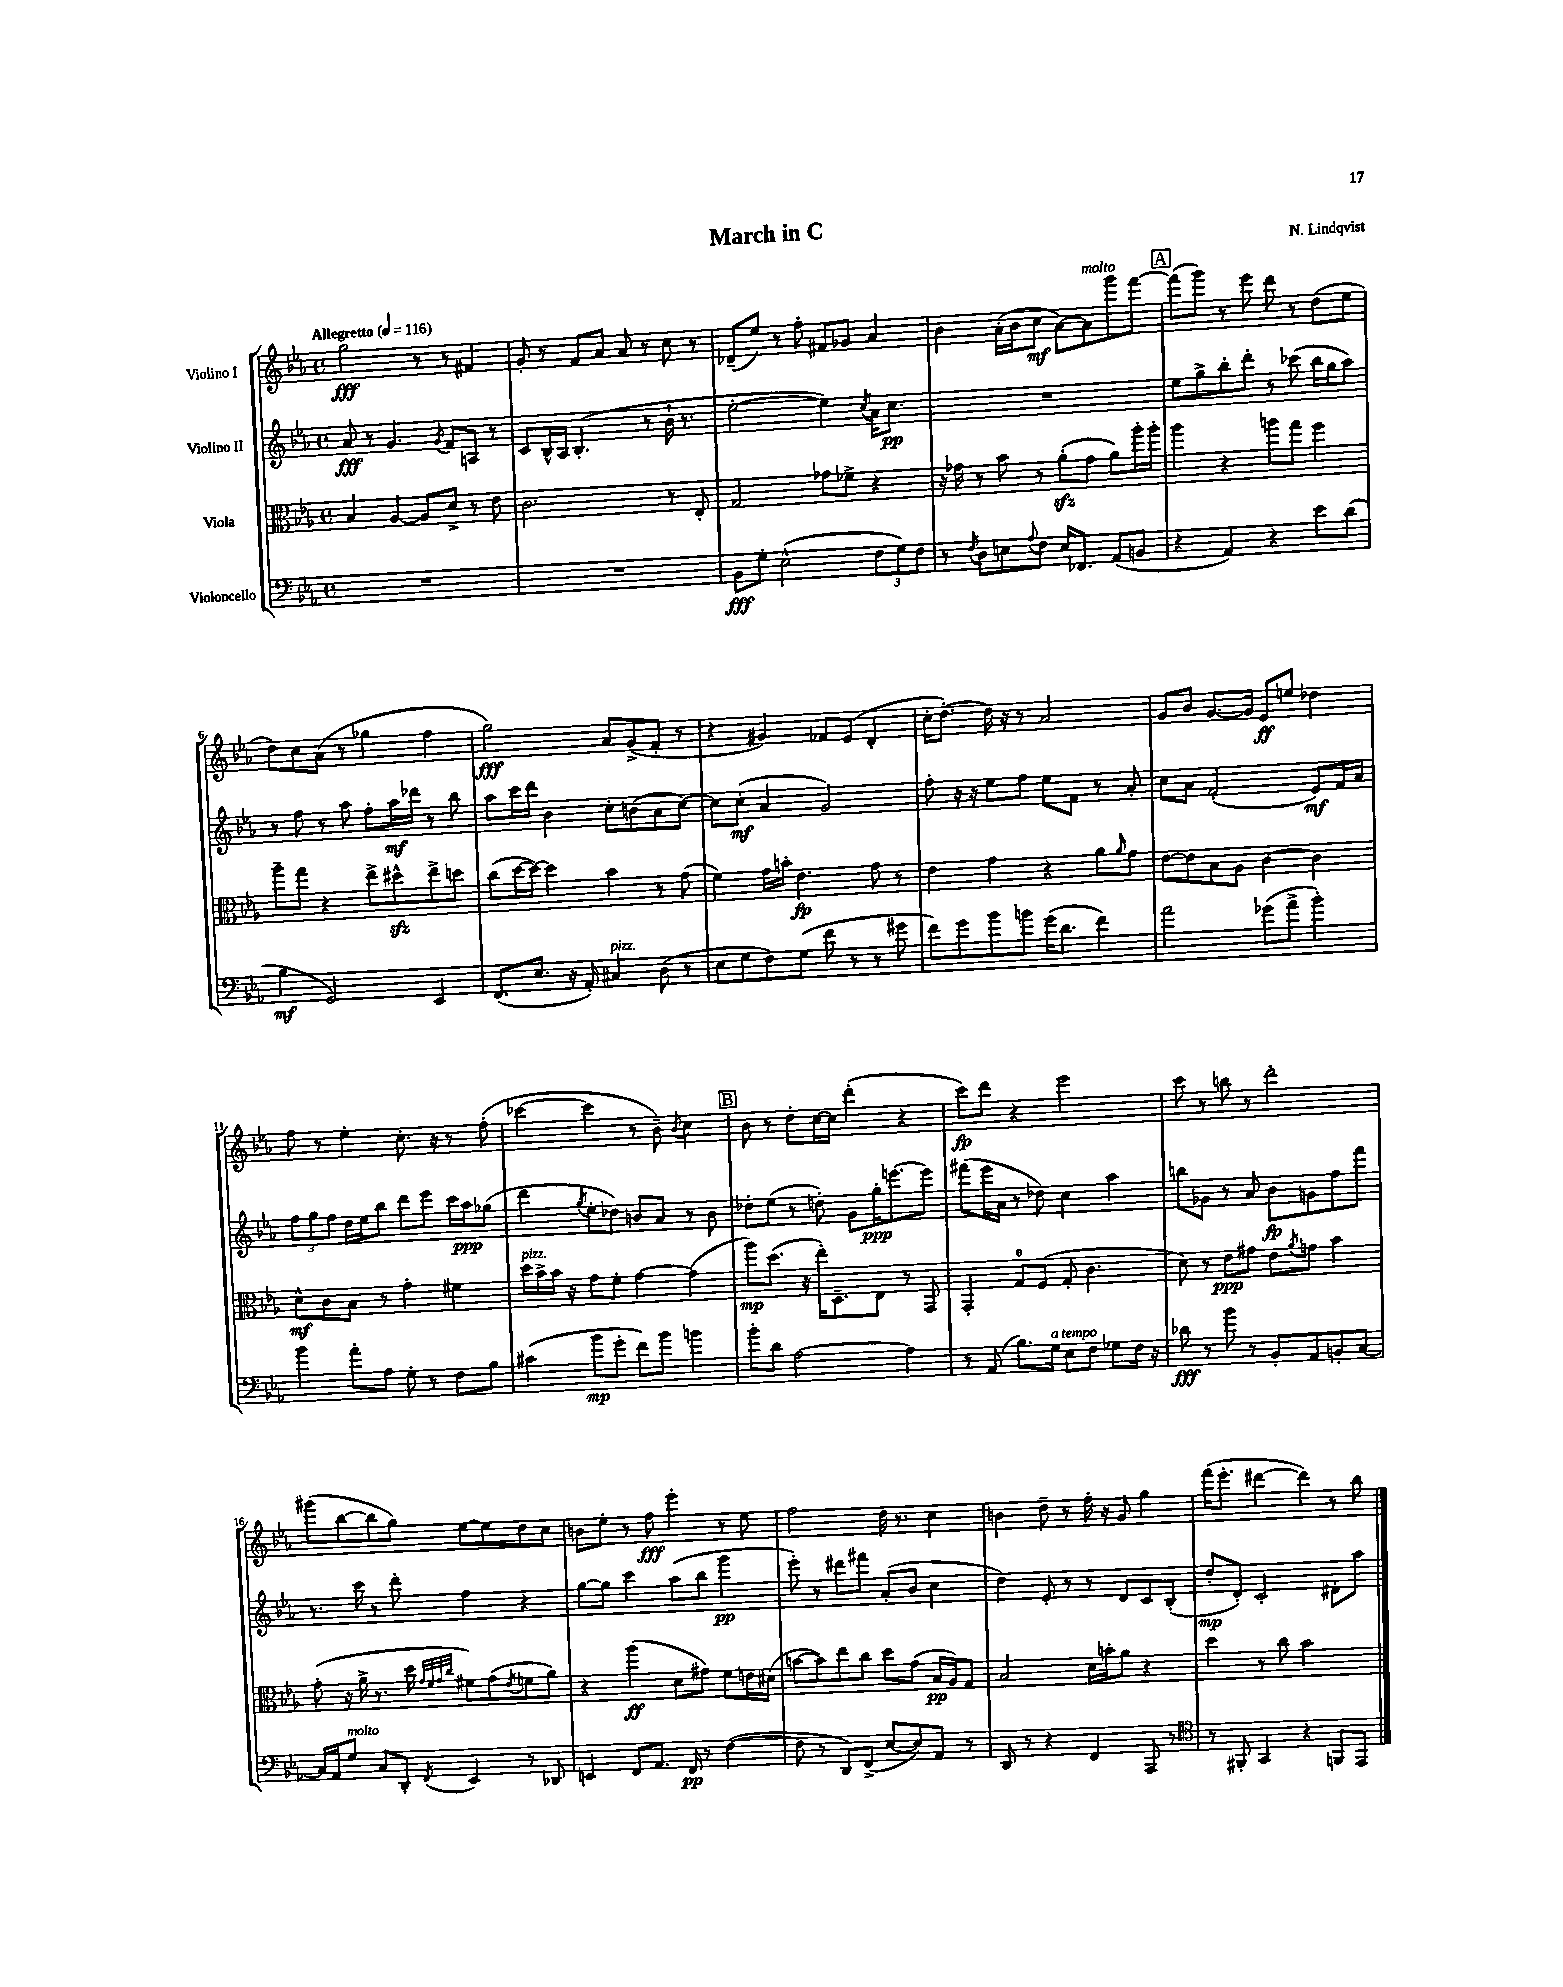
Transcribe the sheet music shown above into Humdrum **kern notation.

**kern	**dynam	**kern	**dynam	**kern	**dynam	**kern	**dynam
*part4	*part4	*part3	*part3	*part2	*part2	*part1	*part1
*staff4	*staff4	*staff3	*staff3	*staff2	*staff2	*staff1	*staff1
*I"Violoncello	*	*I"Viola	*	*I"Violino II	*	*I"Violino I	*
*clefF4	*	*clefC3	*	*clefG2	*	*clefG2	*
*k[b-e-a-]	*	*k[b-e-a-]	*	*k[b-e-a-]	*	*k[b-e-a-]	*
*M4/4	*	*M4/4	*	*M4/4	*	*M4/4	*
*met(c)	*	*met(c)	*	*met(c)	*	*met(c)	*
*MM116	*	*MM116	*	*MM116	*	*MM116	*
=1	=1	=1	=1	=1	=1	=1	=1
!	!	!	!	!	!	!LO:TX:a:B:t=Allegretto	!
1r	.	4B-/	.	8a-/	fff	2gg\	fff
.	.	.	.	8r	.	.	.
.	.	[4A-/	.	4.g/	.	.	.
.	.	8A-/L]	.	.	.	8r	.
.	.	.	.	8qg/	.	.	.
.	.	8d^/J	.	8f/L	.	8r	.
.	.	8r	.	8An/J	.	4f#X/	.
.	.	8e-\	.	8r	.	.	.
=2	=2	=2	=2	=2	=2	=2	=2
1r	.	2.c\	.	8c/L	.	8g'/	.
.	.	.	.	16B-^^/L	.	8r	.
.	.	.	.	16A-/JJ	.	.	.
.	.	.	.	(4.B-'/	.	8f/L	.
.	.	.	.	.	.	8a-/J	.
.	.	.	.	.	.	8a-/	.
.	.	.	.	8r	.	8r	.
.	.	8r	.	16b-`\	.	8cc\	.
.	.	.	.	8.r	.	.	.
.	.	8E-'/	.	.	.	8r	.
=3	=3	=3	=3	=3	=3	=3	=3
8BB-\L	fff	2G/	.	[2ee-'\	.	(8d-X~/L	.
8G'\J	.	.	.	.	.	8ee-/J)	.
(2E-^^\	.	.	.	.	.	8r	.
.	.	.	.	.	.	8ff'\	.
.	.	8g-X\L	.	4ee-\])	.	8f#X/L	.
.	.	8f-X^\J	.	.	.	8g-X/J	.
.	.	.	.	8qcc/	.	.	.
12F\L	.	4r	.	16a-\KL	.	4a-/	.
.	.	.	.	8.cc\J	pp	.	.
12G\)	.	.	.	.	.	.	.
12F\J	.	.	.	.	.	.	.
=4	=4	=4	=4	=4	=4	=4	=4
8r	.	16r	.	1r	.	4b-\	.
.	.	16g-X\	.	.	.	.	.
8qF/	.	.	.	.	.	.	.
8D\L	.	8r	.	.	.	.	.
8En\	.	8b-\	.	.	.	(16a-'\LL	.
.	.	.	.	.	.	16b-\J	.
8qqA-/	.	.	.	.	.	.	.
8F\J	.	8r	.	.	.	8cc\J	mf
16E/KL	.	(8a-zz'\L	.	.	.	[8a-\L)	.
8.FF-X/J	.	.	.	.	.	.	.
!	!	!	!	!	!	!LO:TX:a:i:t=molto	!
.	.	8g-\J	.	.	.	8a-\]	.
(8AA-/L	.	8a-\L)	.	.	.	8ggg\	.
8BBn/J	.	16aa-'\L	.	.	.	[8fff\J	.
.	.	16aa-'\JJ	.	.	.	.	.
!!LO:REH:place=s1:t=A
=5	=5	=5	=5	=5	=5	=5	=5
4r	.	4aa-\	.	8ee-\L	.	(8fff\L]	.
.	.	.	.	8gg^\	.	8ggg\J)	.
4AA-/)	.	4r	.	8bb-'\	.	8r	.
.	.	.	.	8ddd'\J	.	8eee-\	.
4r	.	8aan\L	.	8r	.	8ddd\	.
.	.	8gg\J	.	(8ccc-X\	.	8r	.
8e-\L	.	4ff\	.	16bb-\LL	.	(8dd\L	.
.	.	.	.	16gg\J	.	.	.
(8d\J	.	.	.	8aa-\J)	.	8ee-\J	.
!!LO:LB:g=z
=6	=6	=6	=6	=6	=6	=6	=6
4B-\	mf	8aa-~\L	.	8r	.	8dd\L)	.
.	.	8gg\J	.	8ff\	.	8cc\	.
2GG/)	.	4r	.	8r	.	(8a-\J	.
.	.	.	.	8aa-\	.	8r	.
.	.	8ee-^\L	.	8ff'\L	.	4gg-X\	.
.	.	8dd#Xzz^^\	.	16aa-\L	mf	.	.
.	.	.	.	16ddd-X\JJ	.	.	.
4EE-/	.	8ee-^\	.	8r	.	4ff\	.
.	.	8ddn\J	.	8bb-\	.	.	.
=7	=7	=7	=7	=7	=7	=7	=7
(8.FF/L	.	(8cc\L	.	8aa-\L	.	2gg\)	fff
.	.	[16dd\L	.	16ccc\L	.	.	.
8.E-/J	.	16dd\JJ_)	.	16ddd\JJ	.	.	.
.	.	4dd\]	.	4b-\	.	.	.
16r	.	.	.	.	.	.	.
16AA-'/)	.	.	.	.	.	.	.
!LO:TX:a:i:t=pizz.	!	!	!	!	!	!	!
4C#X/	.	4b-\	.	8cc'\L	.	8a-/L	.
.	.	.	.	(8bn\	.	(8g^/	.
(8D\	.	8r	.	8a-\	.	8f'/J	.
8r	.	(8g\	.	[8cc\J)	.	8r	.
=8	=8	=8	=8	=8	=8	=8	=8
8E-\L	.	4f\)	.	8cc\L]	.	4r	.
8G\	.	.	.	(8cc'\J	mf	.	.
8F\)	.	16g\LL	.	4a-/	.	4g#X/)	.
.	.	16bn'\JJ	.	.	.	.	.
(8G\J	.	4.e-\	fp	.	.	.	.
8f\	.	.	.	2g/)	.	8f-X/L	.
8r	.	.	.	.	.	(8e-/J	.
8r	.	8g\	.	.	.	4d'/	.
8g#X\	.	8r	.	.	.	.	.
=9	=9	=9	=9	=9	=9	=9	=9
8f\L)	.	4e-\	.	8ff'\	.	16cc'\KL	.
.	.	.	.	.	.	[8.dd'\J)	.
8g\	.	.	.	16r	.	.	.
.	.	.	.	16r	.	.	.
8b-\	.	4g\	.	8ee-\L	.	16dd\]	.
.	.	.	.	.	.	16r	.
8bn\J	.	.	.	8ff\J	.	8r	.
(16g\KL	.	4r	.	8ee-\L	.	2a-/	.
8.d\J	.	.	.	.	.	.	.
.	.	.	.	8f\J	.	.	.
4f\)	.	8a-\L	.	8r	.	.	.
.	.	16qqa-/	.	.	.	.	.
.	.	8g\J	.	8a-'/	.	.	.
=10	=10	=10	=10	=10	=10	=10	=10
2a-\	.	[8e-\L	.	8cc\L	.	8g/L	.
.	.	8e-\]	.	8a-\J	.	8b-/J	.
.	.	8B-\	.	(2f'/	.	[8.g/L	.
.	.	8A-\J	.	.	.	.	.
.	.	.	.	.	.	16g/Jk]	.
(8g-X\L	.	[4c\	.	.	.	8e-/L	ff
8a-^\J	.	.	.	.	.	8een/J	.
4b-'\)	.	4c\]	.	8e-/L)	mf	4dd-X\	.
.	.	.	.	16f/L	.	.	.
.	.	.	.	16a-/JJ	.	.	.
!!LO:LB:g=z
=11	=11	=11	=11	=11	=11	=11	=11
4b-\	.	8d^^\L	mf	12ff\L	.	8ff\	.
.	.	.	.	12gg\	.	.	.
.	.	8c\	.	.	.	8r	.
.	.	.	.	12ff\J	.	.	.
8a-'\L	.	8B-\J	.	16dd\LL	.	4ee-'\	.
.	.	.	.	16ee-\J	.	.	.
8A-\J	.	8r	.	8bb-\J	.	.	.
8G'\	.	4g'\	.	8ddd\L	.	8.cc'\	.
8r	.	.	.	8eee-\J	.	.	.
.	.	.	.	.	.	16r	.
8F\L	.	4f#X\	.	16ccc\LL	.	8r	.
.	.	.	.	16aa-\J	ppp	.	.
8B-\J	.	.	.	(8gg-X\J	.	(8ff'\	.
=12	=12	=12	=12	=12	=12	=12	=12
!	!	!LO:TX:a:i:t=pizz.	!	!	!	!	!
(4c#X\	.	16dd\LL	.	4ddd\	.	[4ccc-X\	.
.	.	16b-^\	.	.	.	.	.
.	.	16b-\JJ	.	.	.	.	.
.	.	16r	.	.	.	.	.
.	.	.	.	8qgg/	.	.	.
8b-\L	mp	8g\L	.	8ee-'\L	.	4ccc-\]	.
8g'\J	.	8f'\J	.	8dd-X\J)	.	.	.
8f\L)	.	[4g\	.	8bn/L	.	8r	.
8b-\J	.	.	.	8a-/J	.	8b-~\)	.
.	.	.	.	.	.	8qb-/	.
4bn\	.	(4g\]	.	8r	.	4cc\	.
.	.	.	.	8b\	.	.	.
!!LO:REH:place=s1:t=B
=13	=13	=13	=13	=13	=13	=13	=13
8b-'\L	.	8aa-\L)	mp	8dd-X'\L	.	8b-\	.
8d\J	.	(8.dd\J	.	(8ee-\J	.	8r	.
[2A-\	.	.	.	8r	.	8dd'\L	.
.	.	16r	.	.	.	.	.
.	.	16ee-'\KL)	.	8ddn'\)	.	[16cc\L	.
.	.	8.D~\	.	.	.	16cc\JJ]	.
.	.	.	.	8g\L	.	(4ddd'\	.
.	.	8E-\J	.	16gg'\K	ppp	.	.
.	.	.	.	[8.eeen\	.	.	.
4A-\]	.	8r	.	.	.	4r	.
.	.	8GG/	.	8eee\J]	.	.	.
=14	=14	=14	=14	=14	=14	=14	=14
8r	.	4GG'/	.	(8fff#X\L	.	8ccc\L)	fp
(8AA-/	.	.	.	16eee-\L	.	8ddd\J	.
.	.	.	.	16a-\JJ	.	.	.
8.B-\L)	.	8G/L	.	8r	.	4r	.
.	.	(8F/J	.	8dd-X\)	.	.	.
!LO:TX:a:i:t=a tempo	!	!	!	!	!	!	!
16G\Jk	.	.	.	.	.	.	.
8E-\L	.	8G'/	.	4cc\	.	2eee-\	.
8F\J	.	4.c\	.	.	.	.	.
8G-X\L	.	.	.	4aa-\	.	.	.
16F\Jk	.	.	.	.	.	.	.
16r	.	.	.	.	.	.	.
=15	=15	=15	=15	=15	=15	=15	=15
8d-X\	fff	8d\)	.	8bbn\L	.	8ccc\	.
8r	.	8r	.	8g-X\J	.	8r	.
8b-\	.	8e-\L	ppp	8r	.	8bbn\	.
8r	.	8g#X\J	.	8a-/	.	8r	.
8BB-'/L	.	8e-\L	.	8b-\L	fp	2ddd'\	.
.	.	8qa-/	.	.	.	.	.
8AA-/	.	8gn\J	.	8gn\	.	.	.
8BBn'/	.	4b-\	.	8ff\	.	.	.
[8C/J	.	.	.	8fff\J	.	.	.
!!LO:LB:g=z
=16	=16	=16	=16	=16	=16	=16	=16
16C/LL]	.	(8g'\	.	8.r	.	(8ggg#X\L	.
16AA-/J	.	.	.	.	.	.	.
!LO:TX:a:i:t=molto	!	!	!	!	!	!	!
8G/J	.	16r	.	.	.	[8bb-\	.
.	.	16a-^\	.	16ccc\	.	.	.
8C/L	.	8.r	.	8r	.	8bb-\]	.
8DD'/J	.	.	.	8ddd'\	.	8gg\J)	.
.	.	16dd\	.	.	.	.	.
.	.	32qqg/LLL	.	.	.	.	.
.	.	32qqf/	.	.	.	.	.
.	.	32qqg/	.	.	.	.	.
8qFF/	.	32qqcc/JJJ	.	.	.	.	.
4EE-/	.	8f#X\L)	.	4ff\	.	[8ee-\L	.
.	.	(8g\	.	.	.	8ee-\]	.
.	.	8qe-/	.	.	.	.	.
8r	.	8fn\	.	4r	.	8dd\	.
8DD-X/	.	8a-\J)	.	.	.	8cc\J	.
=17	=17	=17	=17	=17	=17	=17	=17
4EEn/	.	4r	.	[8gg\L	.	8bn\L	.
.	.	.	.	8gg\J]	.	8ee-'\J	.
8FF/L	.	(4aa-\	ff	4ccc\	.	8r	.
8.AA-/J	.	.	.	.	.	8ff\	fff
.	.	8d\L	.	(8aa-\L	.	4eee-'\	.
16FF/	pp	.	.	.	.	.	.
8r	.	8g#X\J)	.	8bb-\J	.	.	.
([4F\	.	8f\L	.	4ggg\	pp	8r	.
.	.	16en\L	.	.	.	8ee-\	.
.	.	(16d#X\JJ	.	.	.	.	.
=18	=18	=18	=18	=18	=18	=18	=18
8F\]	.	[8bn\L	.	8eee-'\)	.	2ff\	.
8r	.	8b\])	.	8r	.	.	.
8DD/L)	.	8ee-\	.	8ddd#X\L	.	.	.
(8FF^/J	.	8cc\J	.	8fff#X\J	.	.	.
[8E-/L	.	8dd\L	.	(8a-'/L	.	16dd\	.
.	.	.	.	.	.	8.r	.
8E-/])	.	(8g\J	.	8b-/J	.	.	.
8AA-/J	.	16B-/LL	pp	4cc\	.	4cc\	.
.	.	16A-/J)	.	.	.	.	.
8r	.	8G/J	.	.	.	.	.
=19	=19	=19	=19	=19	=19	=19	=19
8DD/	.	2B-/	.	4dd\)	.	4bn\	.
8r	.	.	.	.	.	.	.
4r	.	.	.	8e-'/	.	8dd~\	.
.	.	.	.	8r	.	8r	.
4FF/	.	16d\LL	.	8r	.	16ff'\	.
.	.	16bn'\J	.	.	.	16r	.
.	.	8a-\J	.	8d/L	.	8g/	.
8AAA-/	.	4r	.	8c/	.	4gg\	.
8r	.	.	.	(8B-'/J	.	.	.
=20	=20	=20	=20	=20	=20	=20	=20
*clefC4	*	*	*	*	*	*	*
8r	.	4dd\	.	8dd'/L	mp	(16fff\KL	.
.	.	.	.	.	.	8.eee-'\J	.
8FF#X'/	.	.	.	8d'/J)	.	.	.
4GG/	.	8r	.	2c'/	.	[4ddd#X\	.
.	.	8cc\	.	.	.	.	.
4r	.	2b-\	.	.	.	4ddd#\])	.
8FFn/L	.	.	.	8d#X'\L	.	8r	.
8EE-/J	.	.	.	8aa-\J	.	8bb-\	.
==	==	==	==	==	==	==	==
*-	*-	*-	*-	*-	*-	*-	*-
